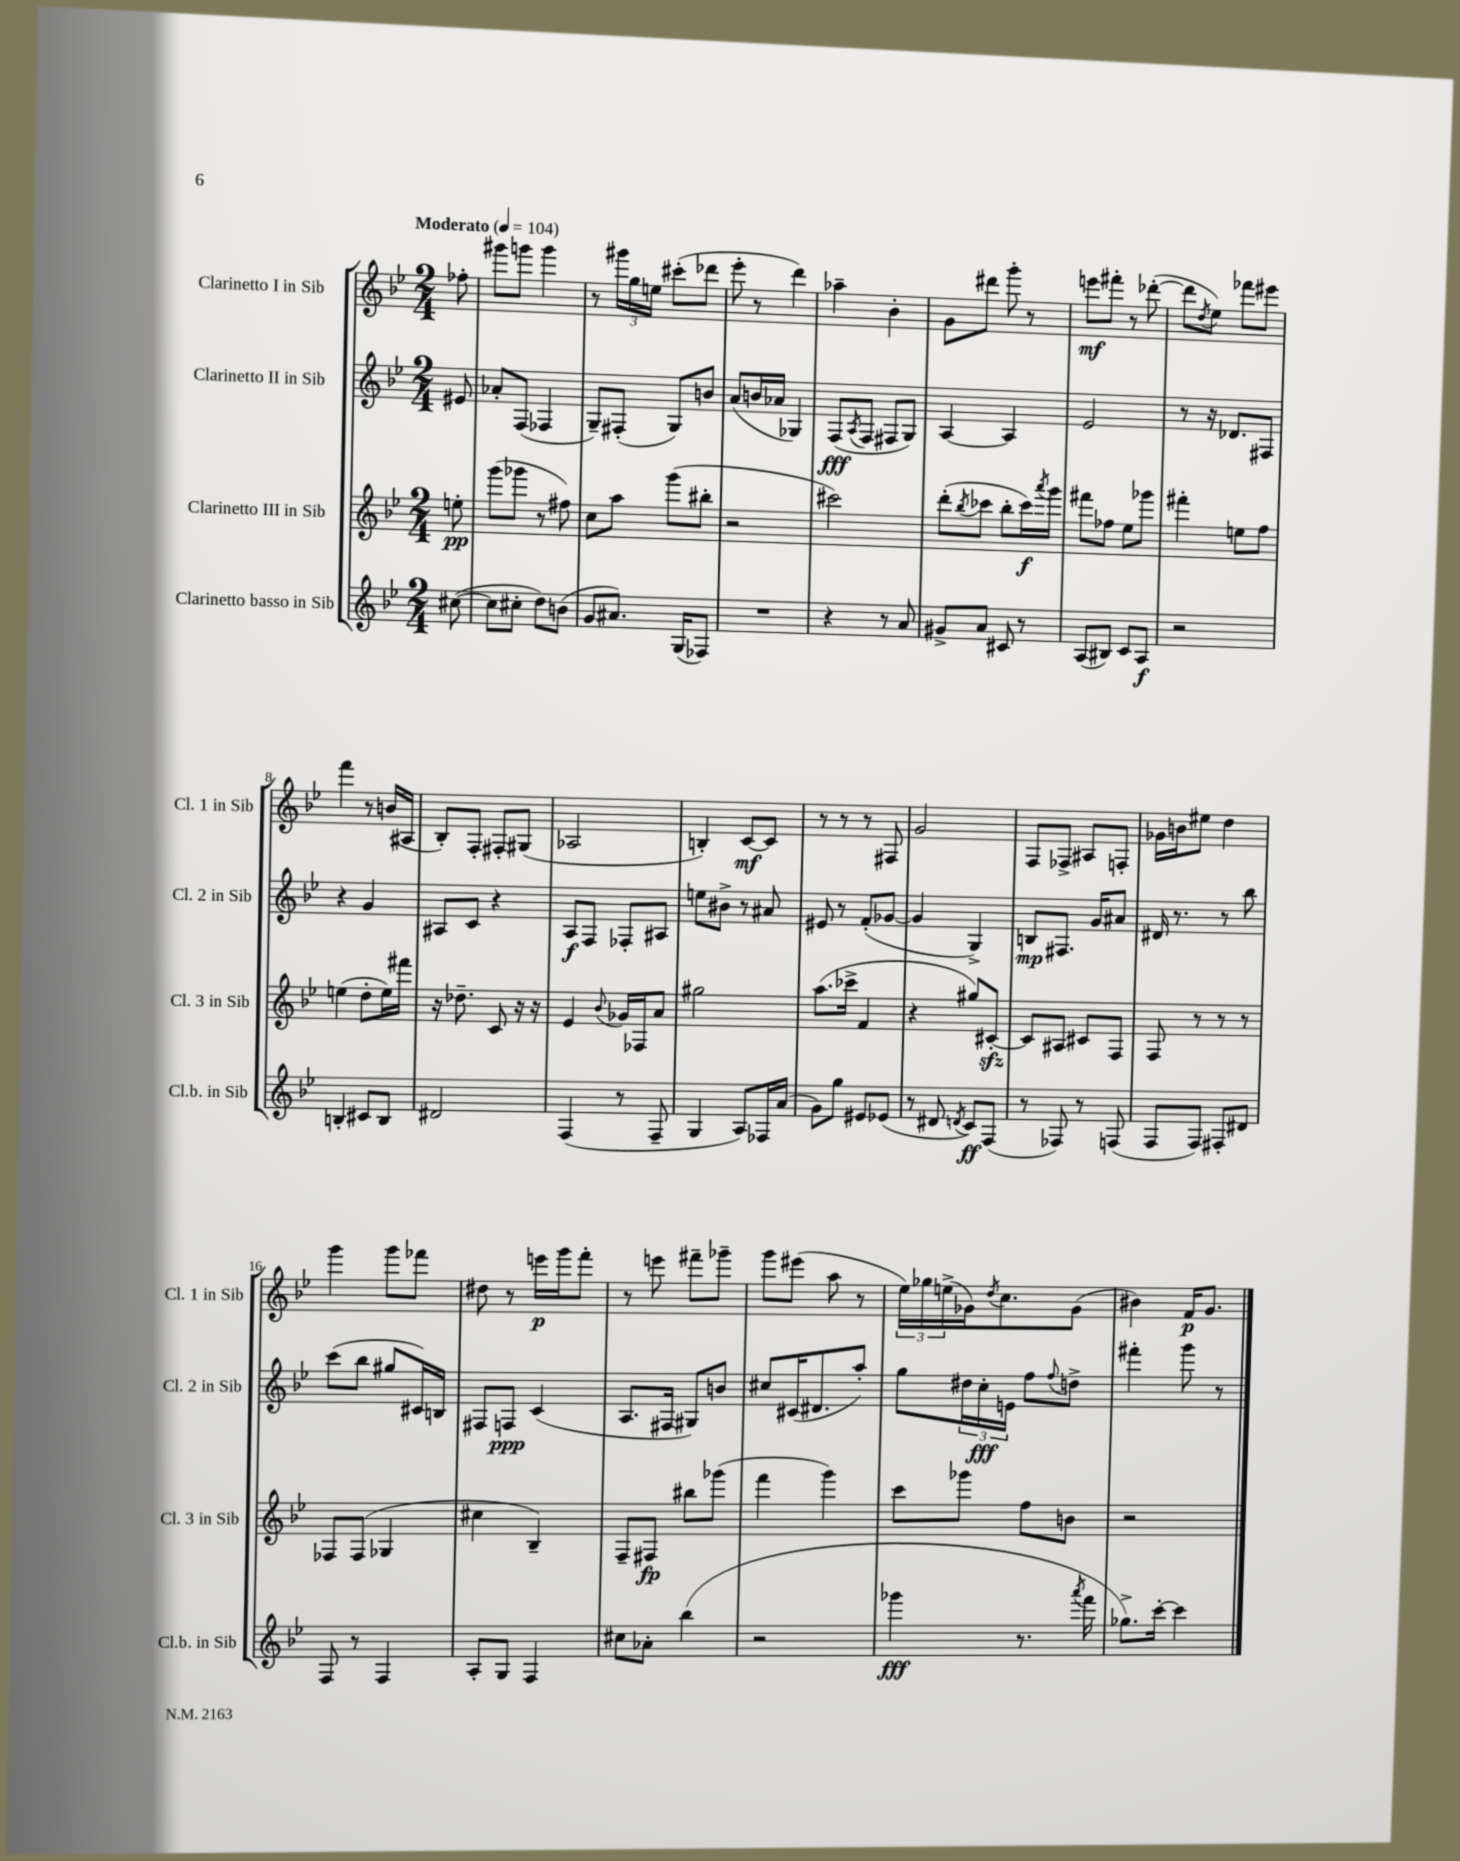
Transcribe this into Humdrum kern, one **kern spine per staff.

**kern	**kern	**kern	**kern
*staff4	*staff3	*staff2	*staff1
*clefG2	*clefG2	*clefG2	*clefG2
*k[b-e-]	*k[b-e-]	*k[b-e-]	*k[b-e-]
*M2/4	*M2/4	*M2/4	*M2/4
*MM104	*MM104	*MM104	*MM104
([8cc#	8ee'	8e#	8ff-'
=	=	=	=
8cc#]	(8ggg	8a-'	8ggg#
8cc#'	8ggg-	(8F	8ggg
8dd)	8r	4F-	4ggg
(8b	8ff#)	.	.
=	=	=	=
8g	8cc	8G~)	8r
8.a#)	8aa	(8F#'	24ggg#
.	.	.	24gg
.	.	.	24ee
.	(8ggg	8G)	(8ccc#'
(16G	.	.	.
8F-)	8bb#'	8b	8ddd-
=	=	=	=
2r	2r	(8a	8eee-'
.	.	16b	8r
.	.	16a-	.
.	.	4G-)	4ddd)
=	=	=	=
4r	2ccc#)	(8F	4aa-~
.	.	8qA	.
.	.	8F	.
8r	.	8F#	4b-'
8a	.	8G)	.
=	=	=	=
8g#^	(8ddd'	[4A	8g
.	8qbb-	.	.
8a	8ccc-	.	8ddd#
8c#	8bb-'	4A]	8ggg'
8r	16ccc-)	.	8r
.	8qaaa	.	.
.	16ggg	.	.
=	=	=	=
(8A	8fff#	2e-	8eee
8B#)	8ff-	.	8fff#'
8c	8ee-	.	8r
8A	8ggg-	.	([8ddd-'
=	=	=	=
2r	4fff#'	8r	8ddd-]
.	.	.	8qdd
.	.	16r	8ee-)
.	.	8.d-	.
.	8ee	.	8fff-
.	8ff	8F#	8eee#
=	=	=	=
4B'	(4ee	4r	4fff
8c#	8dd'	4g	8r
8B	16ee)	.	(16b
.	16fff#	.	16A#
=	=	=	=
2d#	16r	8A#	8B-')
.	8.dd-~	.	.
.	.	8c	8F'
.	8c	4r	8F#'
.	16r	.	(8G#
.	16r	.	.
=	=	=	=
(4F	4e-	8A	2A-
.	.	8F	.
.	8qqb-	.	.
8r	16g-	8F-'	.
.	16F-	.	.
8F~	8a	8A#	.
=	=	=	=
4G	2gg#	8ee	4B')
.	.	8b#^	.
8A)	.	8r	[8c
16F-	.	8a#	8c]
(16a	.	.	.
=	=	=	=
8g)	(8.aa	8e#	8r
8gg	.	8r	8r
.	16ccc-^	.	.
8e#	4f	(8f'	8r
(8e-	.	[8g-	8F#
=	=	=	=
8r	4r	4g-]	2g
8d#	.	.	.
8qd	.	.	.
8c)	8gg#)	4G^)	.
(8F	[8c#'	.	.
=	=	=	=
8r	8c#]	8B	8F
8F-)	8A#	8.F#	8F-^
8r	8c#	.	8A#
.	.	16g	.
(8F	8F	8a#	8F'
=	=	=	=
8F	8F	16d#	16g-
.	.	8.r	16b
8F)	8r	.	8ee#
8F#'	8r	8r	4dd
8d#	8r	8bb-	.
=	=	=	=
8F	8F-	(8ccc	4ggg
8r	(8F-	8bb-	.
4F	4G-	8gg#	8ggg
.	.	16c#)	8fff-
.	.	16B	.
=	=	=	=
8A'	4cc#	8F#	8dd#
8G	.	8F	8r
4F	4B-~)	(4c	16eee
.	.	.	16ggg
.	.	.	8fff'
=	=	=	=
8cc#	8F~	8.A	8r
8a-'	8F#	.	8eee
.	.	16F#	.
(4bb-	8bb#	8G#)	8fff#~
.	(8ggg-	8b	8ggg-~
=	=	=	=
2r	4fff	8cc#	8ggg
.	.	(16c#	(8eee#
.	.	8.d#	.
.	4ggg)	.	8aa
.	.	8aa')	8r
=	=	=	=
4ggg-	8ccc	8gg	24ee-)
.	.	.	24gg-
.	.	.	(24ee^
.	8ggg-	24dd#	16g-)
.	.	24cc'	.
.	.	.	8qdd
.	.	.	8.cc
.	.	24e	.
8.r	8ff	8ff	.
.	.	8qqff	.
.	8b	8dd^	(8g-
8qaaa	.	.	.
16fff	.	.	.
=	=	=	=
8.gg-^)	2r	4fff#'	4b#)
[16ccc'	.	.	.
4ccc]	.	8ggg	16f
.	.	.	8.g
.	.	8r	.
==	==	==	==
*-	*-	*-	*-
